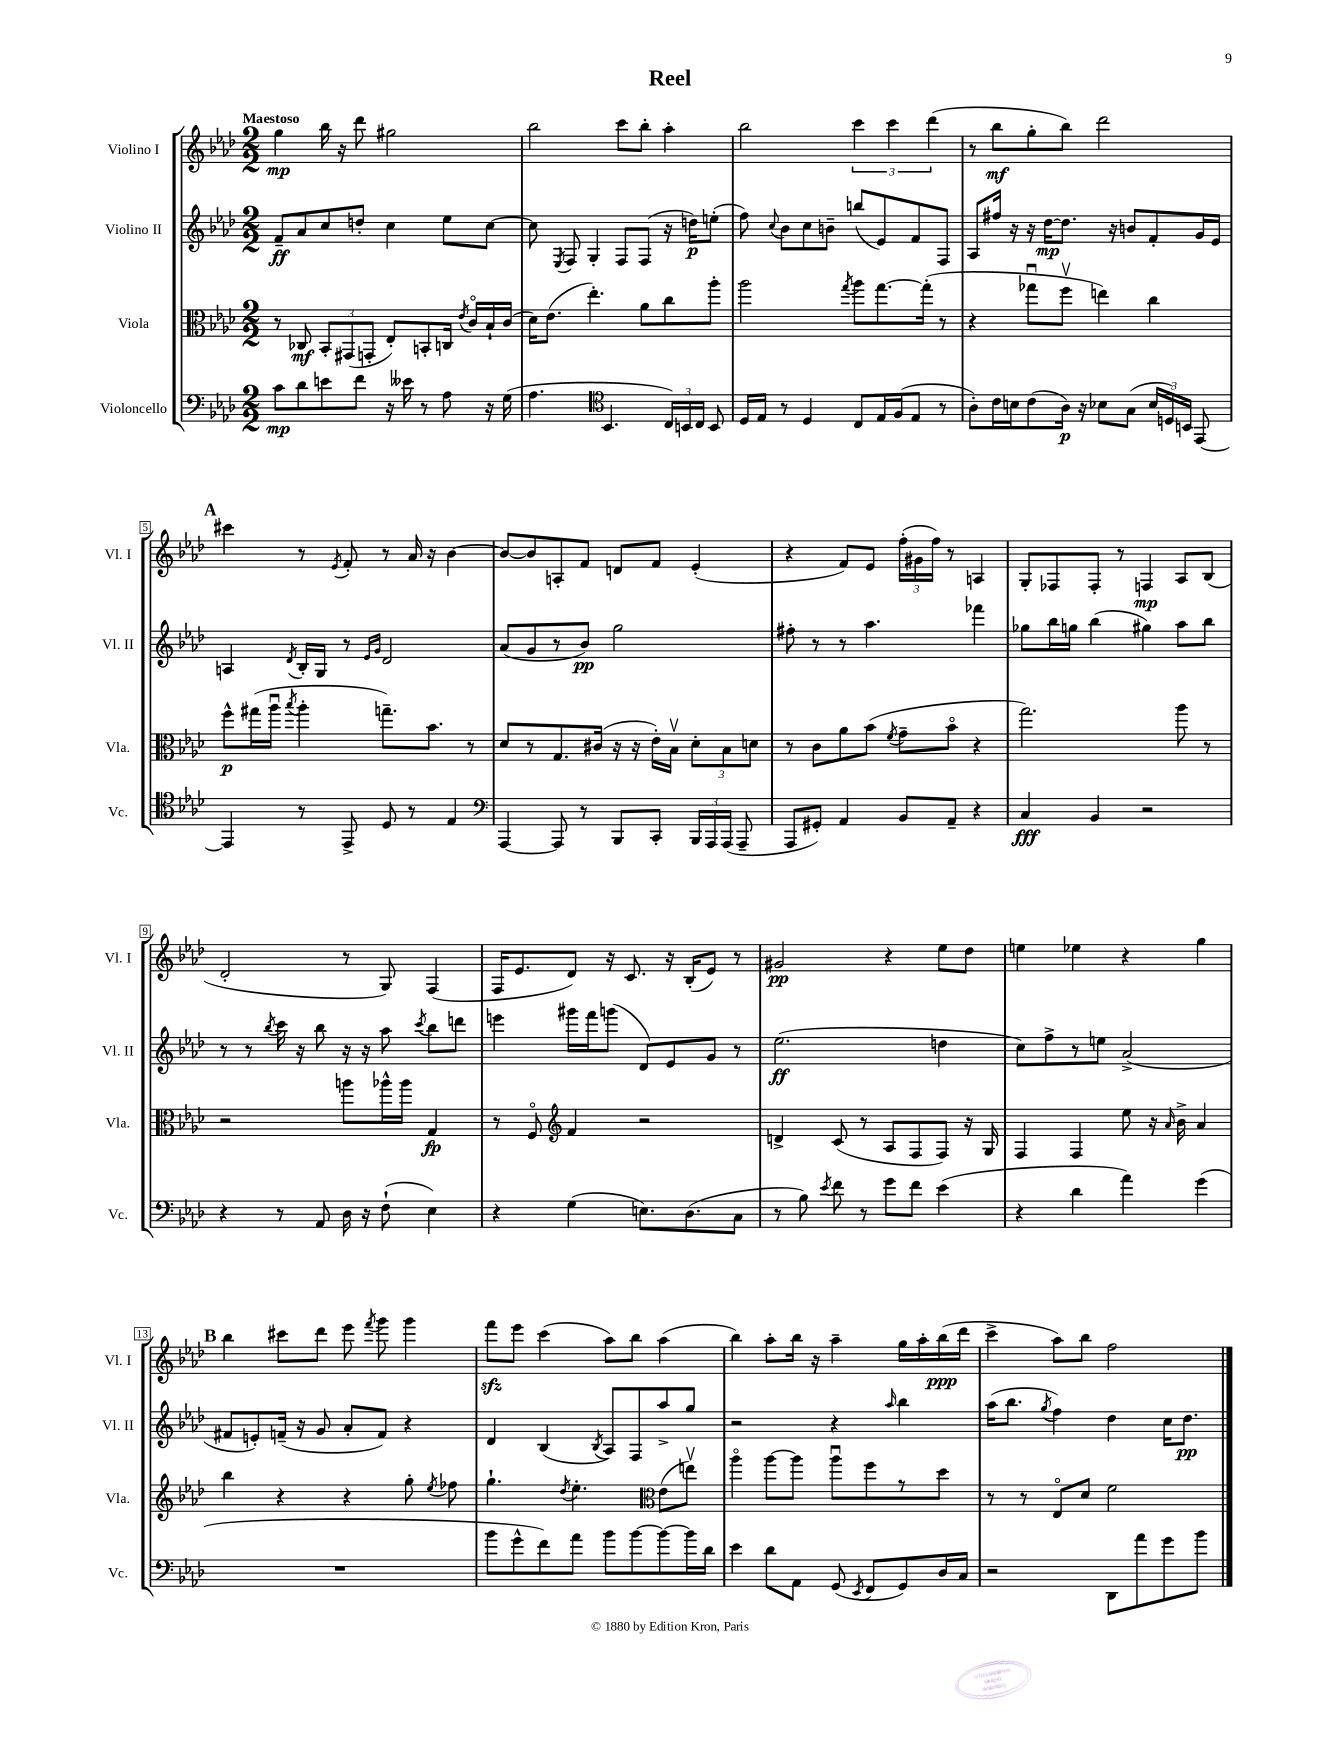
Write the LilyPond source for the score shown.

\header { title = "Reel" }
<<
\new StaffGroup <<
\new Staff = "s0" \with { instrumentName = "Violino I" shortInstrumentName = "Vl. I" } {
    \clef treble \key aes \major \numericTimeSignature \time 2/2 \tempo "Maestoso"
    \autoBeamOff g''4\mp bes''16 r16 des'''8 gis''2 |
    bes''2 c'''8[ bes''8]-. aes''4-. |
    bes''2 \tuplet 3/2 { c'''4 c'''4 des'''4( } |
    r8 bes''8[\mf g''8-. bes''8]) des'''2 |
    \mark \markup { \bold "A" } cis'''4 r8 \acciaccatura { ees'8 } f'8-. r8 aes'16 r16 bes'4~ |
    bes'8[~ bes'8 a8-. f'8] d'8[ f'8] ees'4-.( |
    r4 f'8[) ees'8] \tuplet 3/2 { f''16[-.( gis'16 f''16]) } r8 a4 |
    g8[-. fes8 fes8]-. r8 f4\mp aes8[ bes8]( |
    des'2-. r8 g8) f4( |
    f16[ ees'8. des'8]) r16 c'8. r16 bes16[-.( ees'8]) r8 |
    gis'2\pp r4 ees''8[ des''8] |
    e''4 ees''4 r4 g''4 |
    \mark \markup { \bold "B" } bes''4 cis'''8[ des'''8] ees'''8 \acciaccatura { f'''8 } g'''8 g'''4 |
    f'''8[\sfz ees'''8] c'''4( aes''8[) bes''8] aes''4( |
    bes''4) aes''8[-. bes''16] r16 aes''4-- g''16[ aes''16-. bes''16\ppp( des'''16] |
    c'''4-> aes''8[) bes''8] f''2 \bar "|." |
}
\new Staff = "s1" \with { instrumentName = "Violino II" shortInstrumentName = "Vl. II" } {
    \clef treble \key aes \major \numericTimeSignature \time 2/2
    \autoBeamOff f'8[--\ff aes'8 c''8 d''8]-. c''4 ees''8[ c''8]~ |
    c''8 \acciaccatura { ees8 } f8 g4-. f8[ f8]( r16 d''16[\p) e''8]-.( |
    f''8) \appoggiatura { c''8 } bes'8[ c''8 b'8]-- b''8[( ees'8) f'8 f8] |
    aes8[ fis''16] r16 r16 des''16[~\mp des''8.] r16 b'8[ f'8-. g'16 ees'16] |
    \mark \markup { \bold "A" } a4 \acciaccatura { des'8 } bes16[-. g16] r8 \grace { ees'16[ g'16] } des'2 |
    aes'8[( g'8 r8 bes'8]\pp) g''2 |
    fis''8-. r8 r8 aes''4. fes'''4 |
    ges''8[ bes''16 g''16] bes''4( gis''4) aes''8[ bes''8] |
    r8 r8 \acciaccatura { bes''8 } c'''16 r16 bes''8 r16 r16 aes''8 \acciaccatura { c'''8 } bes''8[ d'''8] |
    e'''4 gis'''16[ f'''16 g'''8]( des'8[) ees'8 g'8] r8 |
    ees''2.\ff( d''4 |
    c''8[) f''8-> r8 e''8] aes'2->( |
    \mark \markup { \bold "B" } fis'8[ e'8-.) f'16]--( r16 g'8 aes'8[-. f'8]) r4 |
    des'4 bes4( \acciaccatura { bes8 } aes8[) f8 aes''8-> g''8] |
    r2 r4 \grace { aes''16 } bes''4 |
    aes''16[( bes''8.] \acciaccatura { g''8 } f''4) des''4 c''16[ des''8.]\pp \bar "|." |
}
\new Staff = "s2" \with { instrumentName = "Viola" shortInstrumentName = "Vla." } {
    \clef alto \key aes \major \numericTimeSignature \time 2/2
    \autoBeamOff r8 ces8\mf \tuplet 3/2 { bes,8[-. gis,8( g,8]-. } ees8[-.) b,8-. c16] \acciaccatura { ees'8 } c'16[\flageolet bes16-! c'16]( |
    des'16[) ees'8.]( ees''4.-.) aes'8[ c''8 aes''8]-. |
    aes''2 \acciaccatura { g''8 } aes''8[ g''8.~ g''16]-.( r8 |
    r4 ges''8[\downbow f''8]\upbow e''4) c''4 |
    \mark \markup { \bold "A" } f''8[-^\p gis''16( aes''16]\downbow \acciaccatura { bes''8 } aes''4-. g''8.[--) bes'8.] r8 |
    des'8[ r8 g8. cis'16]( r16 r16 ees'16[-.) bes16]\upbow \tuplet 3/2 { des'8[-. bes8 d'8] } |
    r8 c'8[ aes'8 bes'8]( \acciaccatura { f'8 } g'8[-- bes'8]\flageolet r4 |
    g''2.) aes''8 r8 |
    r2 a''8[ aes''16-^ aes''16] g4\fp |
    r8 f8\flageolet \clef treble f'4 r2 |
    d'4-> c'8( r8 aes8[ f8 f8]) r16 g16 |
    f4 f4 ees''8 r16 \grace { aes'16 } bes'16-> aes'4 |
    \mark \markup { \bold "B" } bes''4 r4 r4 g''8-. \acciaccatura { ees''8 } fes''8 |
    g''4.-! \acciaccatura { des''8 } ees''4.-. \clef alto ees'8[( e''8]\upbow) |
    aes''4\flageolet aes''8[~ aes''8] aes''8[\downbow f''8 r8 des''8] |
    r8 r8 ees8[\flageolet des'8] f'2 \bar "|." |
}
\new Staff = "s3" \with { instrumentName = "Violoncello" shortInstrumentName = "Vc." } {
    \clef bass \key aes \major \numericTimeSignature \time 2/2
    \autoBeamOff c'8[\mp des'8 e'8 f'8] r16 eeses'16 r8 aes8 r16 g16( |
    aes4. \clef tenor bes,4. \tuplet 3/2 { c16[) b,16 c16] } b,8 |
    des16[ ees16] r8 des4 c8[ ees16 f16( ees8] r8 |
    aes8[-.) c'16 b16 c'8( aes16]\p) r16 bes8[ g8]( \tuplet 3/2 { bes16[ d16) b,16] } ees,8~ |
    \mark \markup { \bold "A" } ees,4 r8 ees,8-> des8 r8 ees4 |
    \clef bass aes,,4~ aes,,8 r8 bes,,8[ c,8]-. \tuplet 3/2 { bes,,16[ aes,,16 aes,,16]( } aes,,8-- |
    aes,,8[ gis,8]-.) aes,4 bes,8[ aes,8]-- r4 |
    c4\fff bes,4 r2 |
    r4 r8 aes,8 des16 r16 f8-!( ees4) |
    r4 g4( e8.[) des8.( c8] |
    r8 bes8) \acciaccatura { ees'8 } f'8 r8 g'8[ f'8] ees'4( |
    r4 des'4 aes'4) g'4( |
    \mark \markup { \bold "B" } R1 |
    bes'8[ g'8-^ f'8) aes'8] bes'8[ bes'8~ bes'8~ bes'16 des'16] |
    ees'4 des'8[ aes,8] g,8( \acciaccatura { ees,8 } f,8[ g,8) des16 c16] |
    r2 des,8[ aes'8 g'8 bes'8] \bar "|." |
}
>>
>>
\layout { \context { \Score \override BarNumber.stencil = #(make-stencil-boxer 0.1 0.3 ly:text-interface::print) } }
